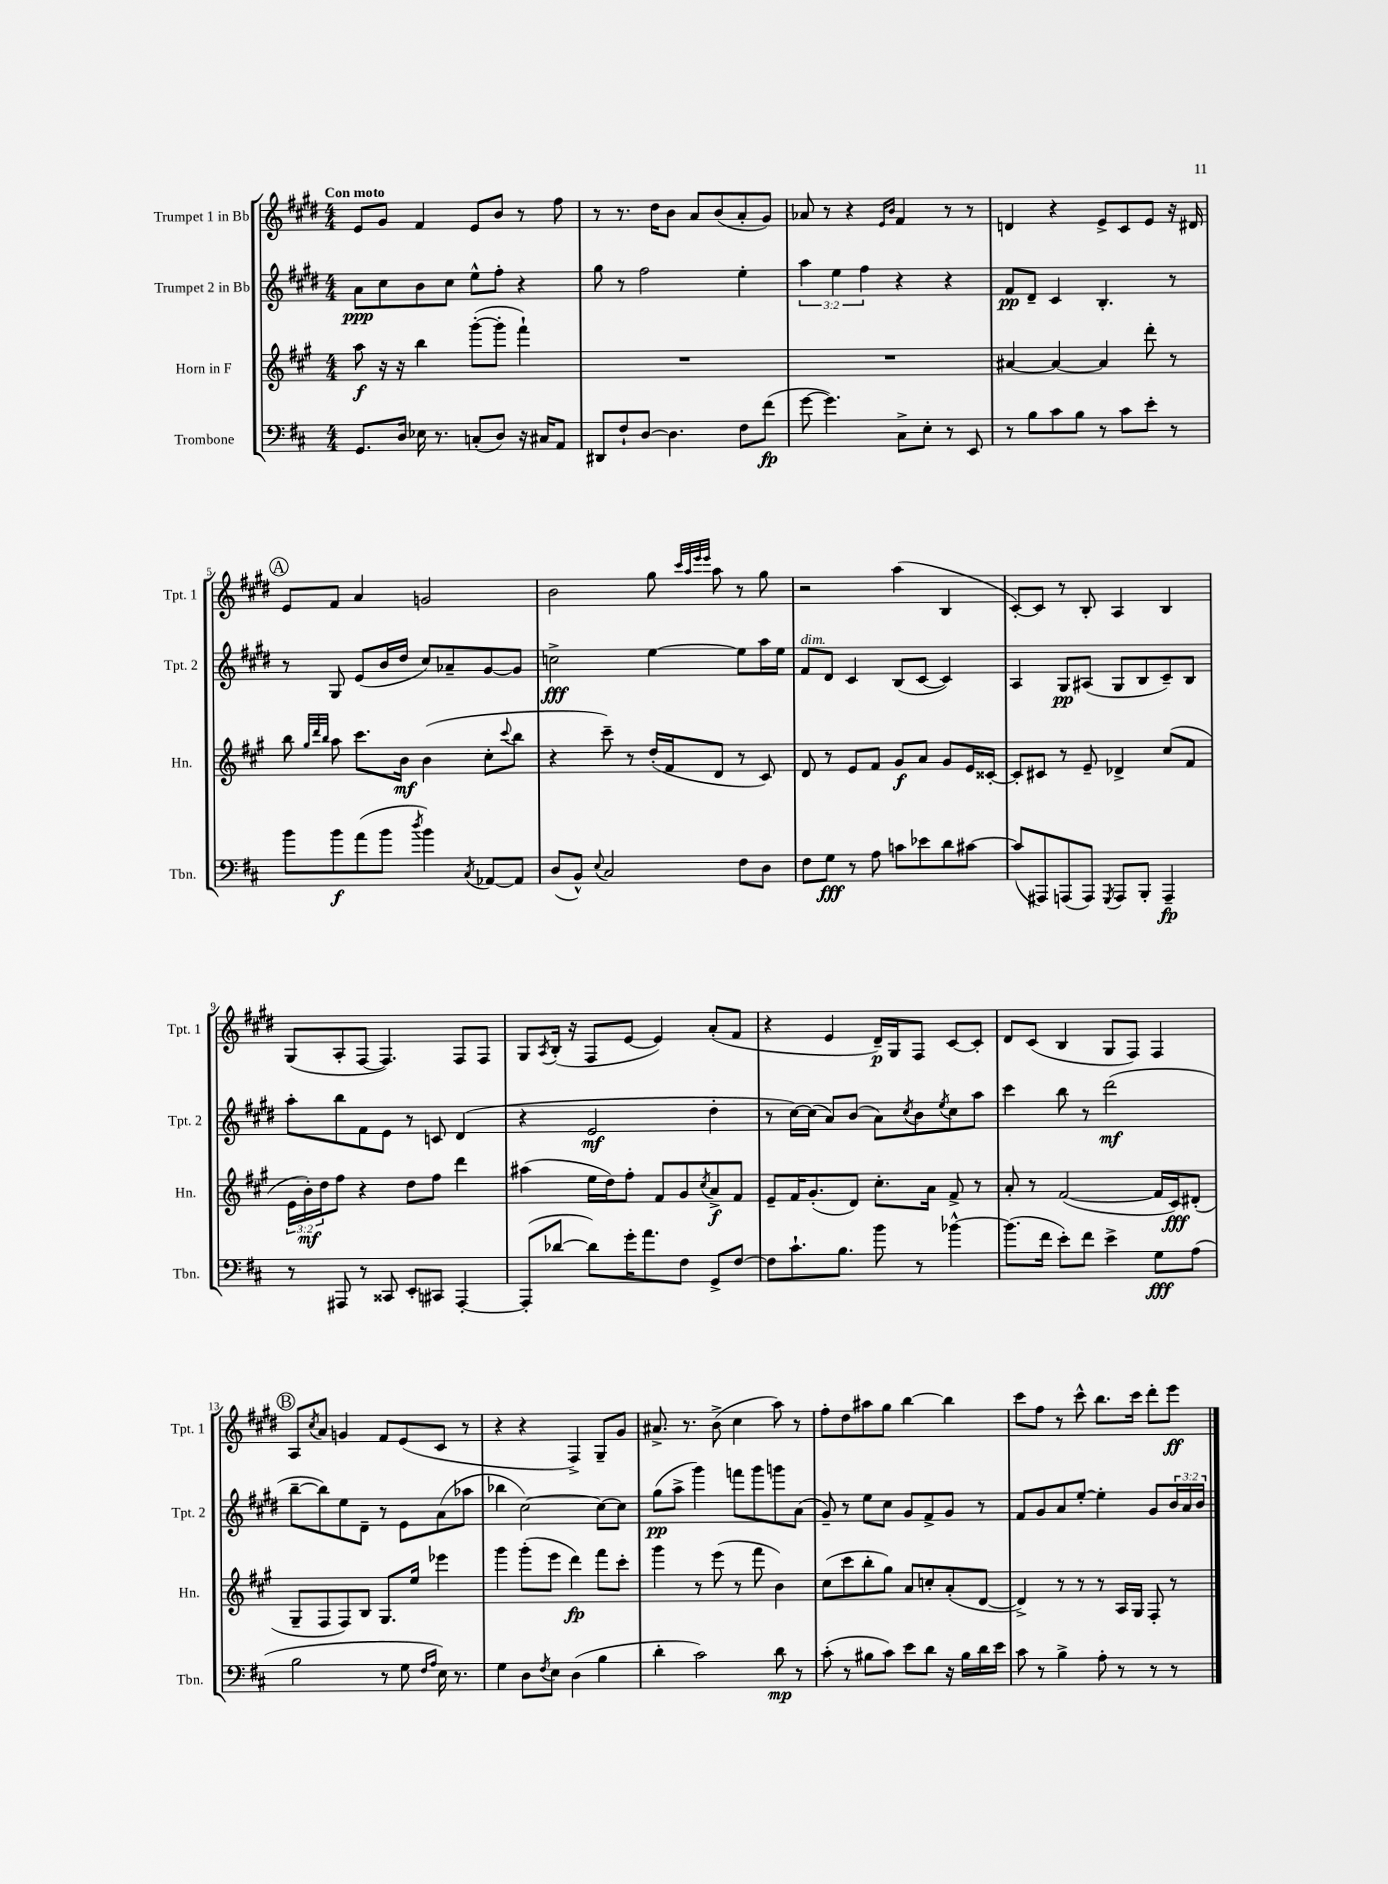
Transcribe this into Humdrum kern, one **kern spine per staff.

**kern	**kern	**kern	**kern
*staff4	*staff3	*staff2	*staff1
*clefF4	*clefG2	*clefG2	*clefG2
*k[f#c#]	*k[f#c#g#]	*k[f#c#g#d#]	*k[f#c#g#d#]
*M4/4	*M4/4	*M4/4	*M4/4
8.GG	8aa	8a	8e
.	16r	8cc#	8g#
16D	16r	.	.
16E-	4bb	8b	4f#
8.r	.	.	.
.	.	8cc#	.
(8C'	([8ggg#'	8ee^^	8e
8D)	8ggg#']	8ff#'	8b
16r	4fff#`)	4r	8r
16C#	.	.	.
8AA	.	.	8ff#
=	=	=	=
8DD#	1r	8gg#	8r
8F#`	.	8r	8.r
[8D	.	2ff#	.
.	.	.	16dd#
4.D]	.	.	8b
.	.	.	8a
.	.	.	(8b
8F#	.	4ee'	8a'
(8f#	.	.	8g#)
=	=	=	=
[8g	1r	6aa	8a-
4.g])	.	.	8r
.	.	6ee	.
.	.	.	4r
.	.	6ff#	.
.	.	.	16qqe
.	.	.	16qqb
8C#^	.	4r	4f#
8E'	.	.	.
8r	.	4r	8r
8EE	.	.	8r
=	=	=	=
8r	[4a#	8f#	4d
8B	.	8d#~	.
8c#	4a#_	4c#	4r
8B	.	.	.
8r	4a#]	4.B'	8e^
8c#	.	.	8c#
8e'	8ddd'	.	8e
8r	8r	8r	16r
.	.	.	16d#
=	=	=	=
8b	8bb	8r	8e
.	32qqgg#	.	.
.	32qqddd	.	.
.	32qqbb	.	.
8b	8aa	8G#	8f#
(8a	8.ccc#	(8e	4a
8b	.	16b	.
.	16b	16dd#	.
8qdd	.	.	.
4b)	(4b	8cc#)	2g
.	.	8a-~	.
8qC#	.	.	.
[8AA-	8cc#'	[8g#	.
.	8qqccc#	.	.
8AA-]	8bb	8g#]	.
=	=	=	=
(8D	4r	2cc^	2b
8BB^^)	.	.	.
8qqE	.	.	.
2C#	8ccc#~)	.	.
.	8r	.	.
.	(16dd'	[4ee	8gg#
.	16f#	.	.
.	.	.	32qqccc#
.	.	.	32qqaa
.	.	.	32qqeee
.	.	.	32qqeee
.	8d	.	8aa
8F#	8r	8ee]	8r
8D	8c#)	16aa	8gg#
.	.	16ee	.
=	=	=	=
8F#	8d	8f#	2r
8G	8r	8d#	.
8r	8e	4c#	.
8A	8f#	.	.
8c	8g#	(8B	(4aa
8e-	8a	[8c#	.
8d	8g#	4c#])	4B
[8c#	16e	.	.
.	[16c##'	.	.
=	=	=	=
(8c#]	8c##']	4A	[8c#')
8AAA#)	8c#	.	8c#]
(8AAA	8r	8G#	8r
8AAA)	8e~	(8A#	8B'
8qGGG	.	.	.
8AAA	4d-^	8G#	4A
8BBB'	.	8B	.
4AAA~	(8cc#	8c#~)	4B
.	8f#	8B	.
=	=	=	=
8r	24e	8aa'	(8G#
.	24b')	.	.
.	24dd	.	.
8AAA#	8ff#	8bb	8A'
8r	4r	8f#	[8F#
8CC##	.	8e	4.F#])
8EE'	8dd	8r	.
8CC#	8ff#	8c	.
[4AAA#'	4ddd	(4d#	8F#
.	.	.	8F#
=	=	=	=
(8AAA#']	(4aa#	4r	8G#
.	.	.	8qA
[8d-	.	.	(16B'
.	.	.	16r
8d-])	16ee	2e	8F#
.	16dd)	.	.
16g'	8ff#'	.	[8e
8.a	.	.	.
.	8f#	.	4e])
8F#	8g#	.	.
.	8qcc#	.	.
8GG^	8a^	4dd#'	(8a'
[8F#	8f#	.	8f#
=	=	=	=
8F#]	8e~	8r	4r
8.c#`	16f#	[16cc#)	.
.	(8.g#'	(16cc#]	.
.	.	8a)	4e
8.B	.	.	.
.	8d)	(8b	.
8b	8.cc#'	8a)	16d#~)
.	.	.	16G#
.	.	8qcc#	.
8r	.	8b	8F#
.	16a	.	.
.	.	8qee	.
[4b-^^	8f#^	8cc#	[8c#
.	8r	8aa	8c#']
=	=	=	=
(8.b-]	8a'	4ccc#	8d#
.	8r	.	(8c#
16f#	.	.	.
8e')	([2f#	8bb	4B
8f#	.	8r	.
4e^	.	(2ddd#	8G#
.	.	.	8F#)
8G	16f#]	.	4F#
.	16c#)	.	.
(8A	(8d#'	.	.
=	=	=	=
2B	8G#~	[8bb~	8A
.	.	.	8qcc#
.	8F#	8bb])	8a
.	8F#)	8ee	4g
.	8B	8d#~	.
8r	8.G#	8r	8f#
8G	.	8e	(8e
.	16ee	.	.
16qqF#	.	.	.
16qqA	.	.	.
16E)	4eee-	(8a	8c#
8.r	.	.	.
.	.	8aa-	8r
=	=	=	=
4G	4ggg#	4bb-	4r
8D	(8ggg#'	[2cc#)	4r
8qF#	.	.	.
8E	8eee	.	.
(4D	4ddd)	.	4F#^)
4B	8fff#	8cc#_	8G#~
.	8ccc#'	8cc#]	8g#
=	=	=	=
4d'	4ggg#	(8gg#	8.a#^
.	.	8aa^	.
.	.	.	8.r
2c#)	8r	4ggg#)	.
.	(8eee	.	(8b^
.	8r	8fff	4cc#
.	8fff#	8ggg#	.
8d	4b)	8ggg	8aa)
8r	.	(8a	8r
=	=	=	=
(8c#'	(8cc#	8g#~)	8ff#'
8r	8ccc#	8r	8dd#
8B#	8bb'	8ee	8aa#
8c#)	8gg#)	8cc#	8gg#
8e	8a	8g#	[4bb
8d	8cc'	8f#^	.
16r	(8a'	8g#	4bb]
16B#	.	.	.
16d	[8d	8r	.
16e	.	.	.
=	=	=	=
8c#	4d^])	8f#	8ccc#
8r	.	8g#	8ff#
4B^	8r	8a	8r
.	8r	[8ee'	8ccc#^^
8A'	8r	4ee']	8.bb
8r	16A	.	.
.	16G#	.	16ccc#
8r	8F#'	8g#	8ddd#'
8r	8r	24b	8eee
.	.	24a	.
.	.	24b	.
==	==	==	==
*-	*-	*-	*-
